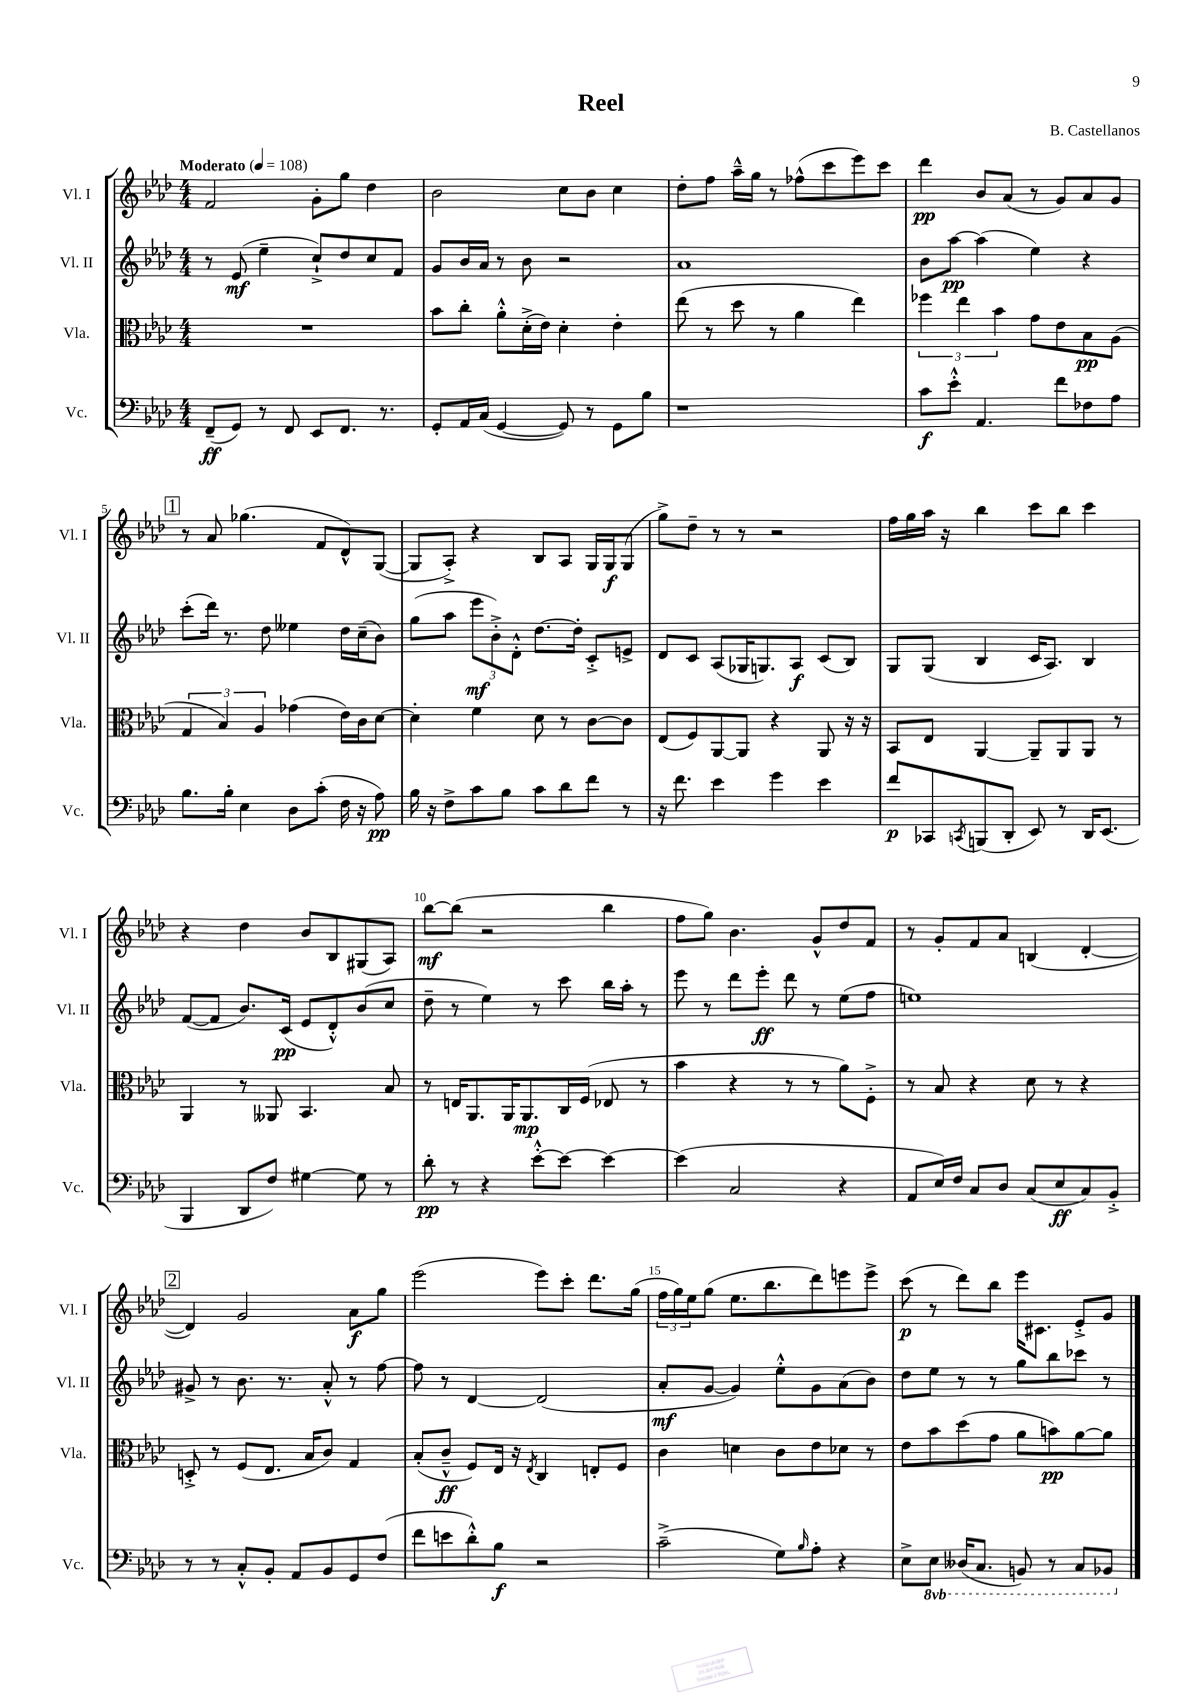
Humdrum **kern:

**kern	**kern	**kern	**kern
*staff4	*staff3	*staff2	*staff1
*clefF4	*clefC3	*clefG2	*clefG2
*k[b-e-a-d-]	*k[b-e-a-d-]	*k[b-e-a-d-]	*k[b-e-a-d-]
*M4/4	*M4/4	*M4/4	*M4/4
*MM108	*MM108	*MM108	*MM108
(8FF~/L	1r	8r	2f/
8GG/J)	.	(8e-/	.
8r	.	4ee-~\	.
8FF/	.	.	.
8EE-/L	.	8cc`^/L)	8g'\L
8.FF/J	.	8dd-/	8gg\J
.	.	8cc/	4dd-\
8.r	.	.	.
.	.	8f/J	.
=	=	=	=
8GG'/L	8b-\L	8g/L	2b-\
16AA-/L	8cc'\J	16b-/L	.
(16C/JJ	.	16a-/JJ	.
[4GG/	8a-'^^\L	8r	.
.	(16d-'^\L	8b-\	.
.	16e-\JJ)	.	.
8GG/])	4d-'\	2r	8cc\L
8r	.	.	8b-\J
8GG\L	4e-'\	.	4cc\
8B-\J	.	.	.
=	=	=	=
1r	(8ee-\	1a-	8dd-'\L
.	8r	.	8ff\J
.	8dd-\	.	16aa-~^^\LL
.	.	.	16gg\JJ
.	8r	.	8r
.	4a-\	.	(8ff-^^\L
.	.	.	8ccc\
.	4ee-\)	.	8eee-\)
.	.	.	8ccc\J
=	=	=	=
8c\L	6ff-\	8b-\L	4ddd-\
8e-'^^\J	.	[8aa-\J	.
.	6ee-\	.	.
4.AA-/	.	(4aa-\]	8b-/L
.	6b-\	.	.
.	.	.	(8a-/J
.	8g\L	4ee-\)	8r
8f\L	8e-\	.	8g/L)
8F-\	8B-\	4r	8a-/
8A-\J	(8A-\J	.	8g/J
=	=	=	=
8.B-\L	6G/	(8ccc'\L	8r
.	.	16ddd-\Jk)	8a-/
.	6B-/)	.	.
16B-'\Jk	.	8.r	.
4E-\	.	.	(4.gg-\
.	6A-/	.	.
.	.	8dd-\	.
8D-\L	(4g-\	4ee--\	.
(8c'\J	.	.	8f/L
16F\	16e-\LL)	16dd-\LL	8d-^^/)
16r	16c\J	(16cc~\J	.
8A-\)	[8d-\J	8b-\J)	([8G/J
=	=	=	=
16B-\	4d-'\]	(8gg\L	8G/]L
16r	.	.	.
8F^\L	.	8aa-\J	8A-'^/J)
8c\	4f\	12eee-\L	4r
.	.	12b-'^\)	.
8B-\J	.	.	.
.	.	12d-'^^\J	.
8c\L	8d-\	[8.dd-\L	8B-/L
8d-\	8r	.	8A-/J
.	.	16dd-'\]Jk	.
8f\J	[8c\L	8c'^/L	16G/LL
.	.	.	16G/J
8r	8c\]J	8e^/J	(8G/J
=	=	=	=
16r	(8E-/L	8d-/L	8gg^\L)
8.f\	.	.	.
.	8F/)	8c/J	8dd-~\J
4e-\	[8AA-/	(8A-/L	8r
.	8AA-/]J	16G-/K	8r
.	.	8.G/)	.
4g\	4r	.	2r
.	.	8A-/J	.
4e-\	8AA-/	(8c/L	.
.	16r	8B-/J)	.
.	16r	.	.
=	=	=	=
8f/L	8BB-/L	8G/L	16ff\LL
.	.	.	16gg\
8CC-/	8E-/J	(8G/J	16aa-\JJ
.	.	.	16r
8qCC/	.	.	.
(8BBB/	[4AA-/	4B-/	4bb-\
8DD-'/J	.	.	.
8EE-/)	8AA-~/]L	16c/LK	8ccc\L
.	.	8.A-/J)	.
8r	8AA-/	.	8bb-\J
16DD-/LK	8AA-/J	4B-/	4ccc\
(8.EE-/J	.	.	.
.	8r	.	.
=	=	=	=
4BBB-/	4AA-/	([8f/L	4r
.	.	8f/]J	.
8DD-/L	8r	8.b-/L)	4dd-\
8F/J)	8AA--/	.	.
.	.	(16c/Jk	.
[4G#\	4.BB-/	8e-/L	8b-/L
.	.	8d-'^^/)	8B-/
8G#\]	.	(8b-/	(8G#/
8r	8B-/	8cc/J	8A-/J)
=	=	=	=
8d-'\	8r	8dd-~\	[8bb-\L
8r	16E/LK	8r	(8bb-\]J
.	8.AA-/	.	.
4r	.	4ee-\)	2r
.	16AA-/K	.	.
.	8.AA-/	.	.
[8e-'^^\L	.	8r	.
8e-\_J	16C/L	8ccc\	.
.	(16F/JJ	.	.
4e-\_	8E-/	16bb-\LL	4bb-\
.	.	16aa-'\JJ	.
.	8r	8r	.
=	=	=	=
(4e-\]	4b-\	8eee-\	8ff\L
.	.	8r	8gg\J)
2C/	4r	8ddd-\L	4.b-\
.	.	8eee-'\J	.
.	8r	8ddd-\	.
.	8r	8r	8g^^/L
4r	8a-\L)	(8ee-\L	8dd-/
.	8F'^\J	8ff\J	8f/J
=	=	=	=
8AA-/L	8r	1ee)	8r
16E-/L)	8B-/	.	8g'/L
16F/JJ	.	.	.
8C/L	4r	.	8f/
8D-/J	.	.	8a-/J
(8C/L	8d-\	.	(4B/
8E-/	8r	.	.
8C/)	4r	.	[4d-'/
8BB-'^/J	.	.	.
=	=	=	=
8r	8D'^/	8g#^/	4d-/])
8r	8r	8r	.
8C'^^/L	(8F/L	8.b-\	2g/
8BB-'/J	8.E-/J	.	.
.	.	8.r	.
8AA-/L	.	.	.
.	16B-/LK	.	.
8BB-/	8c/J)	8a-'^^/	.
8GG/	4G/	8r	8a-\L
(8F/J	.	[8ff\	8gg\J
=	=	=	=
8f\L	(8B-'/L	8ff\]	(2eee-\
8e\	8c~^^/J	8r	.
8d-'^^\)	8F/L)	[4d-/	.
8B-\J	16E-/Jk	.	.
.	16r	.	.
.	8qE-/	.	.
2r	4C/	(2d-/]	8eee-\L)
.	.	.	8ccc'\J
.	8E'/L	.	8.ddd-\L
.	8F/J	.	.
.	.	.	(16gg\Jk
=	=	=	=
(2c~^\	4c\	8a-'/L	24ff\LL
.	.	.	24gg\)
.	.	.	24ee-\J
.	.	[8g/J	(8gg\J
.	4d\	4g/])	8.ee-\L
.	.	.	8.bb-\
8G\L)	8c\L	8ee-'^^\L	.
16qqB-/	.	.	.
8A-'\J	8e-\	8g\	8ddd-\)
4r	8d-\J	(8a-\	8eee\
.	8r	8b-\J)	8eee^\J
=	=	=	=
8E-^\L	8e-\L	8dd-\L	(8ccc\
8EE-\J	8b-\	8ee-\J	8r
(16DD--/LK	(8dd-\	8r	8ddd-\L)
8.CC/J	.	.	.
.	8g\J	8r	8bb-\J
8BBB/)	8a-\L	8gg\L	16eee-\LK
.	.	.	8.c#\J
8r	8b\)	8bb-\	.
8CC/L	[8a-\	8ccc-\J	8e-'^/L
8BBB-/J	8a-\]J	8r	8g/J
==	==	==	==
*-	*-	*-	*-
